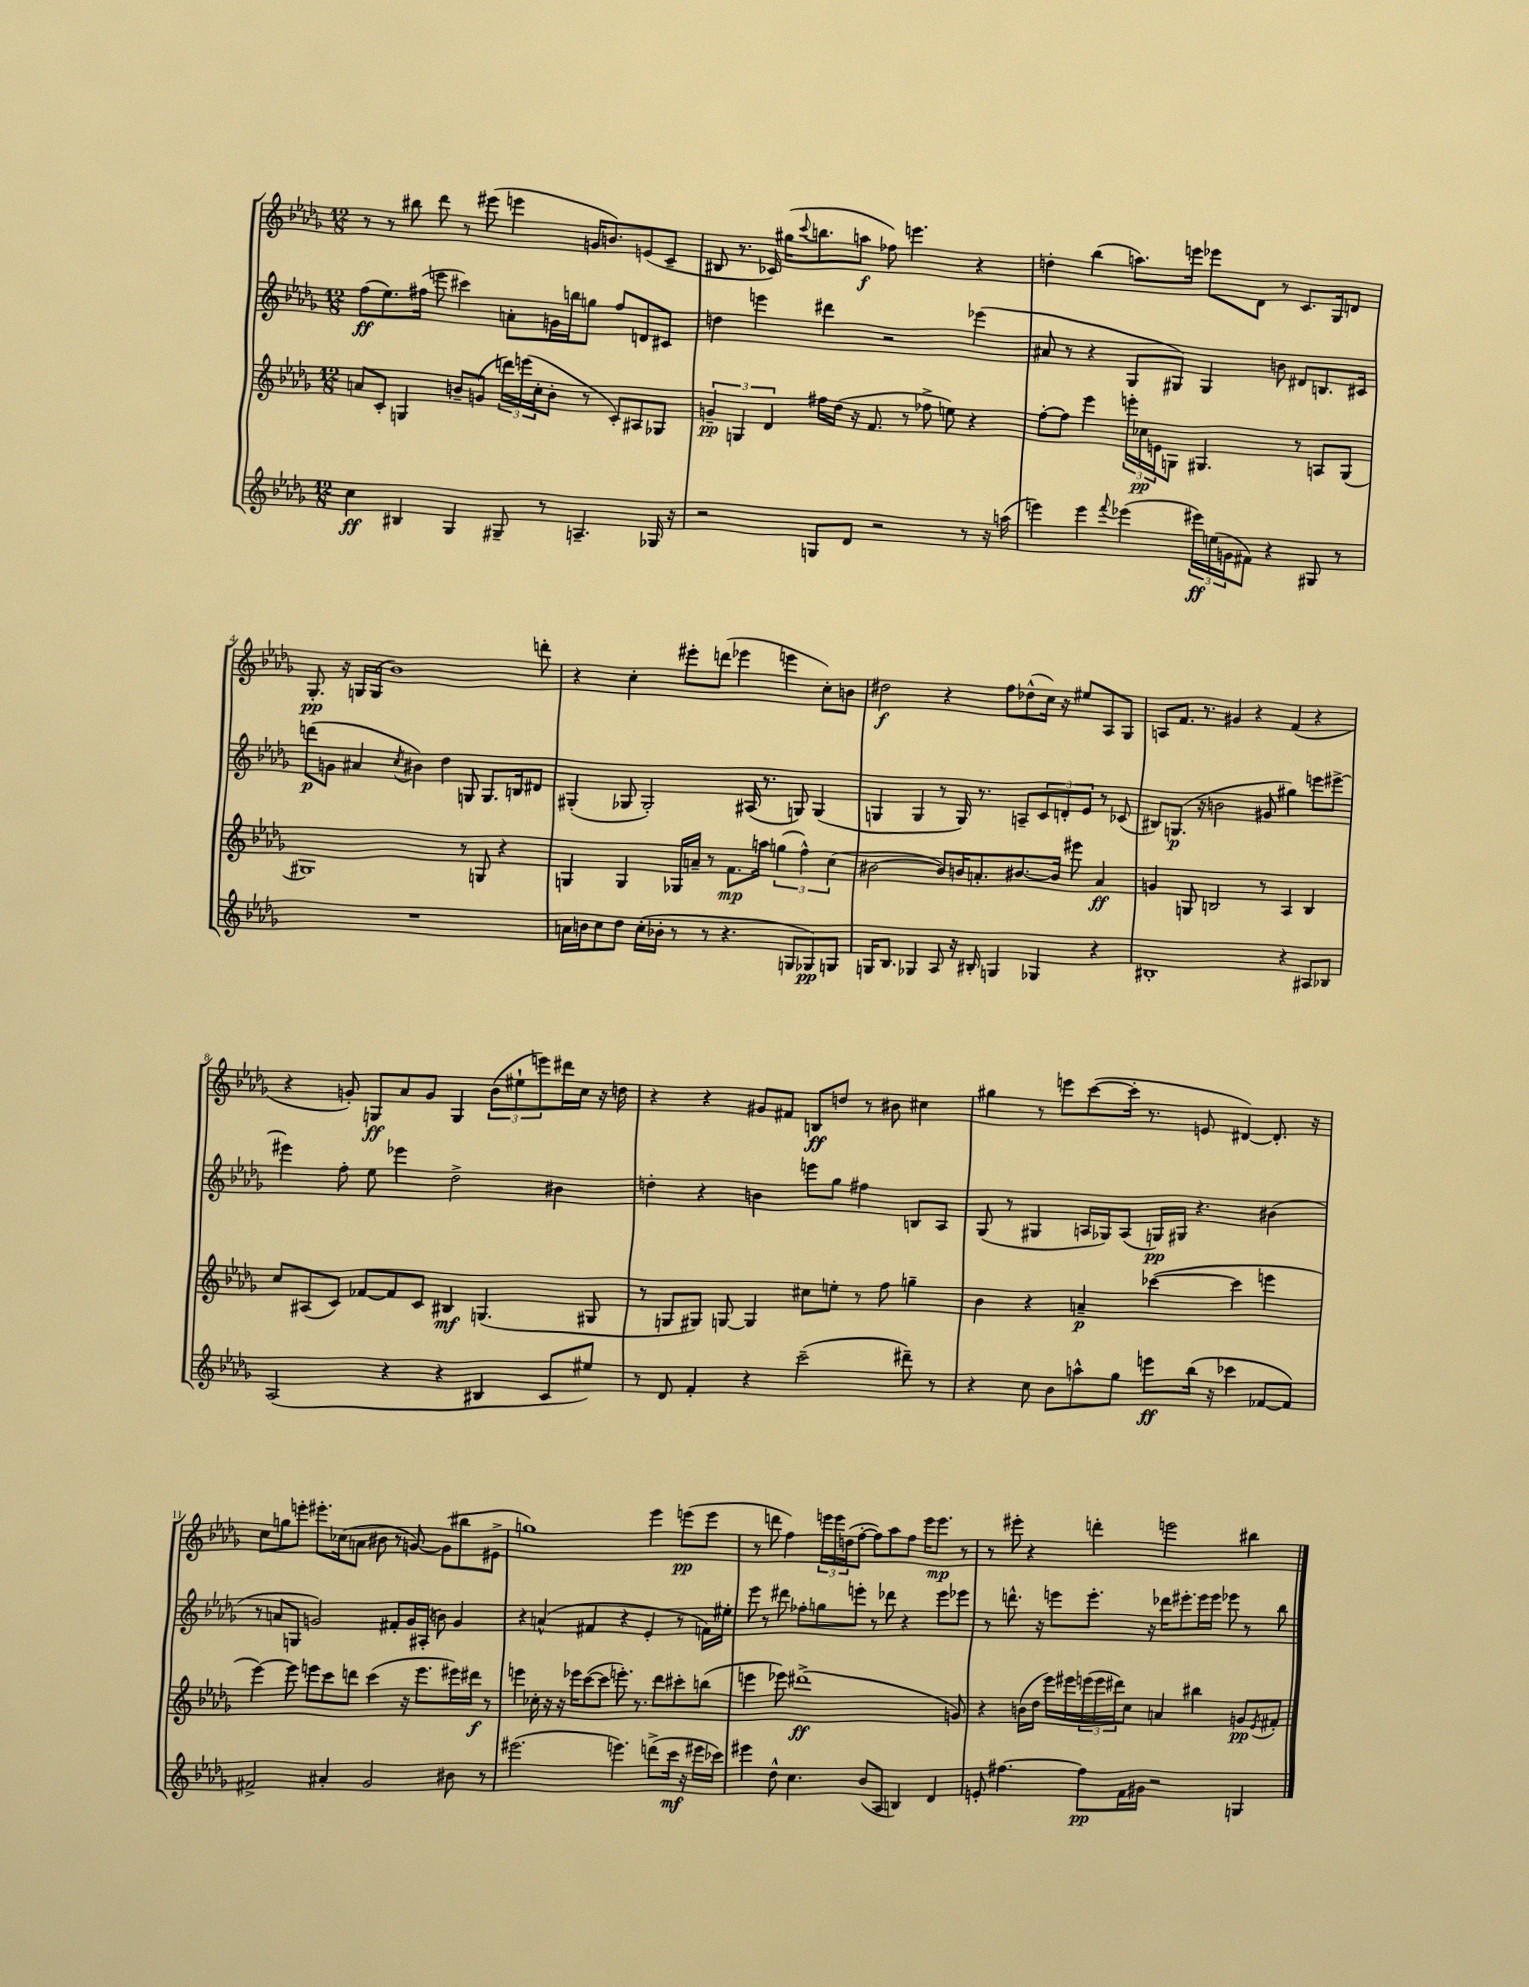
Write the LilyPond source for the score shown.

<<
\new StaffGroup <<
\new Staff = "s0" {
    \clef treble \key des \major \numericTimeSignature \time 12/8
    r8 r8 bis''8 des'''8 r8 eis'''8( e'''4 g'16 b'8.) e'8( c'8-- |
    bis8 r8. ces'16) gis''16( \appoggiatura { c'''8 } b''8. a''8\f fes''8) e'''4. r4 |
    d''4-. bes''4( a''8.) e'''16 ees'''8 des'8 r8 c'8. ges16 d'8 |
    ges8.-.\pp r16 g16 g16( bes'1) d'''8-. |
    r4 c''4-. eis'''8-. d'''8( ees'''4 e'''4 c''8-.) b'8 |
    dis''2\f r4 f''8 des''8-^( c''16) r16 eis''8 aes8 ges8 |
    a8 f'8. r8. gis'4 r4 f'4( r4 |
    r4 g'8-.) g8\ff aes'8 g'8 g4 \tuplet 3/2 { bes'8( eis''8-! e'''8) } dis'''16 c''16 r16 d''16 |
    r4 r4 gis'8 fis'8 b8\ff d''8 r8 bis'8 cis''4 |
    gis''4 r8 e'''8 c'''8~( c'''16-. r8. e'8 dis'4~) dis'8.-. r16 |
    c''8 g''8 e'''8-. eis'''8.-. ces''16( a'8 bis'8 r8 g'8~) g'8( bis''8 eis'8-> |
    g''1) ees'''4 e'''8\pp( e'''8 |
    r8 d'''8 f''4) \tuplet 3/2 { e'''16 e'''16 d''16( } f''8~-. f''8) aes''8 f''8 e'''16 e'''8.\mp r8 |
    r8 eis'''8-. r4 d'''4-. e'''2 bis''4 \bar "|." |
}
\new Staff = "s1" {
    \clef treble \key des \major \numericTimeSignature \time 12/8
    f''8\ff( ees''8.) fis''16( e'''8 cis'''4) a'8-. g'16 b''16 g''8 fis''8 d'8 cis'8 |
    d''4 e'''4 dis'''4 r2 ees'''4( |
    ais'8 r8 r4 ges8 gis8) gis4 b'8 dis'8 b8. cis'16 |
    d'''8\p( g'8 ais'4 \acciaccatura { c''8 } bis'4) des''4 g8 g8. b16 dis'8 |
    gis4-.( ges8 ges2-.) ais16( r8. g8) g4( |
    g4 g4 r8 g16) r8. a8-- \tuplet 3/2 { c'8 d'8-. ees'8 } r8 ces'8( |
    bis8) g8.\p( r16 b'2 gis'8 gis''4) e'''8 eis'''8~-> |
    eis'''4 f''8-. ees''8 ees'''4 des''2-> bis'4 |
    d''4-. r4 b'4 e'''8 ges''8 fis''4 b8 aes8 |
    ges8( r8 gis4 a16 ges16) a8( g16\pp) gis16 r4. bis'4( |
    r8 a'8 g8 g'2) fis'8-. g'16 ais16-.( b'8) g'4 |
    r4 a'4-^( fis'4 r4 ees'4-. r8 f'16) eis''16-. |
    ees'''8 r8 dis'''8 fes''8-. g''8 e'''8-. r8 des'''8 r4 e'''8 ees'''8 |
    r8 d'''8.-^ r16 e'''8 e'''8.-. r16 des'''16 eis'''8.-. eis'''16 eis'''16 ees'''8 r8 bes''8 \bar "|." |
}
\new Staff = "s2" {
    \clef treble \key des \major \numericTimeSignature \time 12/8
    a'8 c'8-. g4 b'8-- g'8( \tuplet 3/2 { d'''16) e'''16( c''16-. } b'8-. r8 c'8-.) ais8 ges8 |
    \tuplet 3/2 { g'4--\pp g4 des'4 } fis''16 des''16( r16 f'8. r8 fes''8-> e''8) r4 |
    f''8~-. f''8 ees'''4 \tuplet 3/2 { e'''16-. ces''16\pp e'16 } g8 gis4. r8 a8 gis8( |
    gis1) r8 g8 r4 |
    g4 g4 ges16 a'16-- r8 f'8.\mp a''16 \tuplet 3/2 { g''4( f''4-^) c''4( } |
    bis'2~ bis'8) b'16 a'8.-. bis'8.~ bis'16 eis'''8 a'4\ff |
    g'4 g8 b2 r8 aes4 b4 |
    c''8 ais8( c'8) fes'8~ fes'8 c'8 bis4\mf g4.( gis8 |
    r8 g8 gis8) g8~ g4 cis''8 e''8-. r8 f''8 g''4-- |
    bes'4 r4 a'4--\p ces'''4~( ces'''4 e'''4 |
    ees'''4~) ees'''8 e'''8 c'''8 d'''8 c'''4( r16 e'''8. eis'''16) dis'''16\f r8 |
    e'''4 ces''16-. r16 r16 ees'''16 c'''8~( c'''8 e'''8.-.) r8. des'''8 cis'''8-. b''8( |
    e'''4 ees'''8) dis'''1->\ff( g'8) |
    r4 b'16( des''16 ees'''16) eis'''16 \tuplet 3/2 { e'''16( e'''16 dis'''16) } c''8 a'4 bis''4 g'8\pp \acciaccatura { ees'8 } fis'8-. \bar "|." |
}
\new Staff = "s3" {
    \clef treble \key des \major \numericTimeSignature \time 12/8
    c''4\ff bis4 ges4 gis8-- r8 a4.-- ges16 r16 |
    r2 g8 des'8 r2 r8 r16 a''16( |
    e'''4) e'''4 \appoggiatura { f'''8 } ees'''4( \tuplet 3/2 { eis'''16\ff) e''16( g'16 } fis'8) r4 gis8 r8 |
    R1. |
    a'16 b'16 c''8 des''8 c''16-.( bes'16-. r8 r8 r4. g8 ges8\pp) g8 |
    g16 bes8. ges4 aes8 r16 bis16-. g4 ges4 r4 |
    bis1-. r4 ais8 bes8 |
    aes2( r4 r4 bis4 c'8 eis''8) |
    r8 des'8 f'4-. r4 c'''2--( dis'''8--) r8 |
    r4 c''8 bes'8 a''8-^ ges''8 e'''8\ff bes''16( r16 ces'''4 fes'8~ fes'8) |
    fis'2-> ais'4-. ges'2 bis'8 r8 |
    eis'''2.( e'''4.) d'''8->( c'''16\mf r16 eis'''16 ces'''16) |
    eis'''4 des''8-^ c''4. bes'8( aes8 b4) des'4 |
    e'8-. fis''4.~ fis''8\pp f'16 gis'16 r2 g4 \bar "|." |
}
>>
>>
